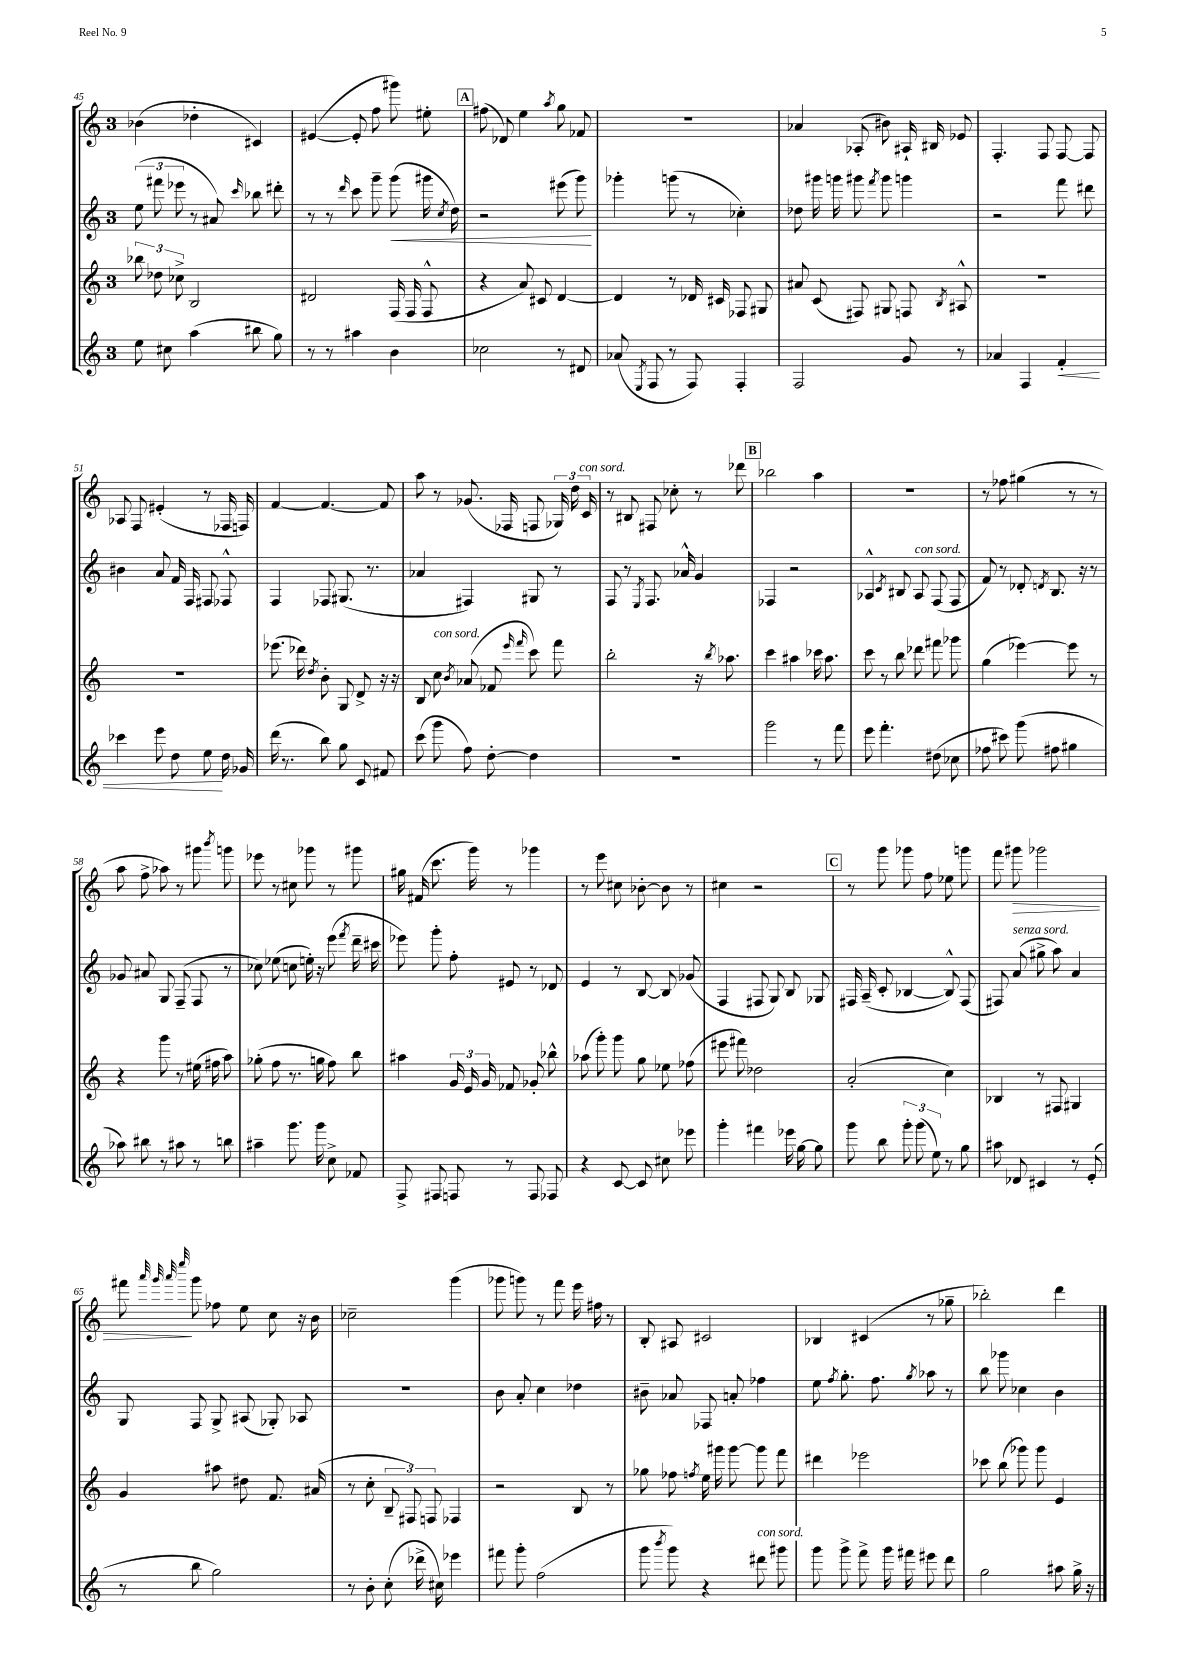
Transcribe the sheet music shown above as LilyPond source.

<<
\new StaffGroup <<
\new Staff = "s0" {
    \clef treble \key c \major \once \override Staff.TimeSignature.style = #'single-digit \time 3/4
    \autoBeamOff bes'4( des''4-. cis'4) |
    eis'4~( eis'8-. f''8 gis'''8) eis''8-. |
    \mark \markup { \box "A" } fis''8( des'8) e''4 \acciaccatura { a''8 } g''8 fes'8 |
    R2. |
    aes'4 aes8-.( bis'8) ais16-! bis16 ees'8 |
    f4.-. f8 f8~ f8 |
    aes8 f8 eis'4-.( r8 fes16 f16) |
    f'4~ f'4.~ f'8 |
    a''8 r8 ges'8.( fes16 f8 \tuplet 3/2 { ges16) d''16 c'16^\markup { \italic "con sord." } } |
    r8 bis8 fis8 ces''8-. r8 des'''8 |
    \mark \markup { \box "B" } bes''2 a''4 |
    R2. |
    r8 fes''8 gis''4( r8 r8 |
    a''8 f''8-> aes''8) r8 gis'''8 \acciaccatura { b'''8 } g'''8 |
    ees'''8 r8 cis''8 ges'''8 r8 gis'''8 |
    gis''16 fis'16( c'''8. g'''16) r8 ges'''4 |
    r8 e'''8 cis''8 bes'8~-. bes'8 r8 |
    cis''4 r2 |
    \mark \markup { \box "C" } r8 g'''8 ges'''8 f''8 ees''8 g'''8 |
    f'''8 gis'''8\> ges'''2 |
    fis'''8\! \grace { a'''32 g'''32 a'''32 e''''32 } g'''8 fes''8 e''8 c''8 r16 b'16 |
    ces''2-- g'''4( |
    ges'''8 g'''8) r8 f'''8 e'''16 fis''16 r8 |
    b8-. ais8 cis'2 |
    bes4 cis'4( r8 ges''8-- |
    bes''2-.) d'''4 \bar "|." |
}
\new Staff = "s1" {
    \clef treble \key c \major \once \override Staff.TimeSignature.style = #'single-digit \time 3/4
    \autoBeamOff \tuplet 3/2 { e''8( fis'''8 ees'''8 } r8 ais'8) \grace { c'''16 } bes''8 dis'''8-. |
    r8 r8 \grace { d'''16 } c'''8 g'''8-- g'''8\<( gis'''16 \acciaccatura { c''8 } d''16) |
    \mark \markup { \box "A" } r2 eis'''8( g'''8\!) |
    ges'''4-. g'''8( r8 ces''4-.) |
    des''8 gis'''16 g'''16 gis'''8 \acciaccatura { f'''8 } gis'''8 g'''4 |
    r2 f'''8 dis'''8 |
    bis'4 a'8 f'16 f16 fis8 fes8-^ |
    f4 fes8 gis8.( r8. |
    aes'4 fis4) gis8 r8 |
    f8 r8 \acciaccatura { e8 } f8. aes'16-^ g'4 |
    \mark \markup { \box "B" } fes4 r2 |
    aes4-^ \acciaccatura { c'8 } bis8 aes8^\markup { \italic "con sord." } f8( f8 |
    f'8) r8 des'8-. \acciaccatura { d'8 } b8. r16 r8 |
    ges'8 ais'8 g8 f8--( f8 r8 |
    ces''8) ees''8( c''8 e''16-.) r16 e'''8( \acciaccatura { f'''8 } d'''16-- cis'''16 |
    ees'''8) g'''8-. f''8-. eis'8 r8 des'8 |
    e'4 r8 b8~ b8 ges'8( |
    f4 fis8 g8) b8 ges8 |
    \mark \markup { \box "C" } fis16 a16--( c'8-. bes4~ bes8-^) fis8( |
    fis8) a'8^\markup { \italic "senza sord." }( gis''8-> a''8) a'4 |
    g8 f8 g8-> ais8( ges8-.) aes8 |
    R2. |
    b'8 a'8-. c''4 des''4 |
    bis'8-- aes'8 fes8 a'8-. fes''4 |
    e''8 \acciaccatura { f''8 } g''8.-. f''8. \acciaccatura { g''8 } aes''8 r8 |
    b''8 ges'''8 ces''4 b'4 \bar "|." |
}
\new Staff = "s2" {
    \clef treble \key c \major \once \override Staff.TimeSignature.style = #'single-digit \time 3/4
    \autoBeamOff \tuplet 3/2 { bes''8 des''8 ces''8-> } b2 |
    dis'2 f16( f16 f8-^ |
    \mark \markup { \box "A" } r4 a'8) cis'8 d'4~ |
    d'4 r8 des'16 cis'16 fes8 gis8 |
    ais'8 c'8( fis8) gis8 f8 \acciaccatura { b8 } ais8-^ |
    R2. |
    R2. |
    ees'''8.( des'''16) \acciaccatura { d''8 } b'8-. g8 d'8-> r16 r16 |
    b8 c''8^\markup { \italic "con sord." } \acciaccatura { b'8 } aes'8( fes'8 \grace { e'''16 f'''16 } c'''8) f'''8 |
    b''2-. r16 \acciaccatura { b''8 } aes''8. |
    \mark \markup { \box "B" } c'''4 ais''4 ces'''16 ais''8. |
    c'''8 r8 b''8 des'''8 fis'''8 ges'''8 |
    g''4( ees'''4~) ees'''8 r8 |
    r4 g'''8 r8 eis''16( fis''16 a''8) |
    ges''8-.( f''8 r8. g''16 f''8) b''8 |
    ais''4 \tuplet 3/2 { g'16 e'16 g'16 } fes'8 ges'8-. bes''8-^ |
    aes''8( g'''8-.) g'''8 g''8 ees''8 fes''8( |
    eis'''8 fis'''8) des''2 |
    \mark \markup { \box "C" } a'2-.( c''4) |
    bes4 r8 fis8 gis4 |
    g'4 ais''8 dis''8 f'8. ais'16( |
    r8 c''8-. \tuplet 3/2 { b8-- fis8) f8 } fes4 |
    r2 b8 r8 |
    ges''8 fes''8 \acciaccatura { f''8 } e''16 gis'''16 gis'''8~ gis'''8 f'''8 |
    dis'''4 ees'''2 |
    ces'''8 b''8( ges'''8) ges'''8 e'4 \bar "|." |
}
\new Staff = "s3" {
    \clef treble \key c \major \once \override Staff.TimeSignature.style = #'single-digit \time 3/4
    \autoBeamOff e''8 cis''8 a''4( bis''8 g''8) |
    r8 r8 ais''4 b'4 |
    \mark \markup { \box "A" } ces''2 r8 dis'8 |
    aes'8( \acciaccatura { e8 } f8 r8 f8) f4-. |
    f2 g'8 r8 |
    aes'4 f4 f'4-.\< |
    ces'''4 e'''8 d''8 e''8\! d''16 ges'16 |
    d'''16( r8. b''8) g''8 c'8 fis'8 |
    c'''8( g'''8 f''8) d''8~-. d''4 |
    R2. |
    \mark \markup { \box "B" } g'''2 r8 f'''8 |
    e'''8 f'''4.-. dis''8( ces''8 |
    fes''8 cis'''8) g'''8( fis''8 gis''4 |
    aes''8) bis''8 r8 ais''8 r8 b''8 |
    ais''4-- g'''8. g'''16 c''8-> fes'8 |
    f8-> fis8 f8 r8 f8 fes8 |
    r4 c'8~ c'8 cis''8 ees'''8 |
    g'''4-. fis'''4 ees'''16 g''16~ g''8 |
    \mark \markup { \box "C" } g'''8 b''8 \tuplet 3/2 { g'''8-. g'''8( e''8) } r8 g''8 |
    ais''8 des'8 cis'4 r8 e'8-.( |
    r8 b''8 g''2) |
    r8 b'8-. c''8-.( des'''16-> cis''16) ees'''4 |
    fis'''8 g'''8-. f''2( |
    g'''8 \acciaccatura { b'''8 } g'''8) r4 dis'''8^\markup { \italic "con sord." } gis'''8 |
    g'''8 g'''8-> f'''8-> g'''16 fis'''16 eis'''8 d'''8 |
    g''2 ais''8 g''16-> r16 \bar "|." |
}
>>
>>
\layout { \context { \Score currentBarNumber = #45 } }
